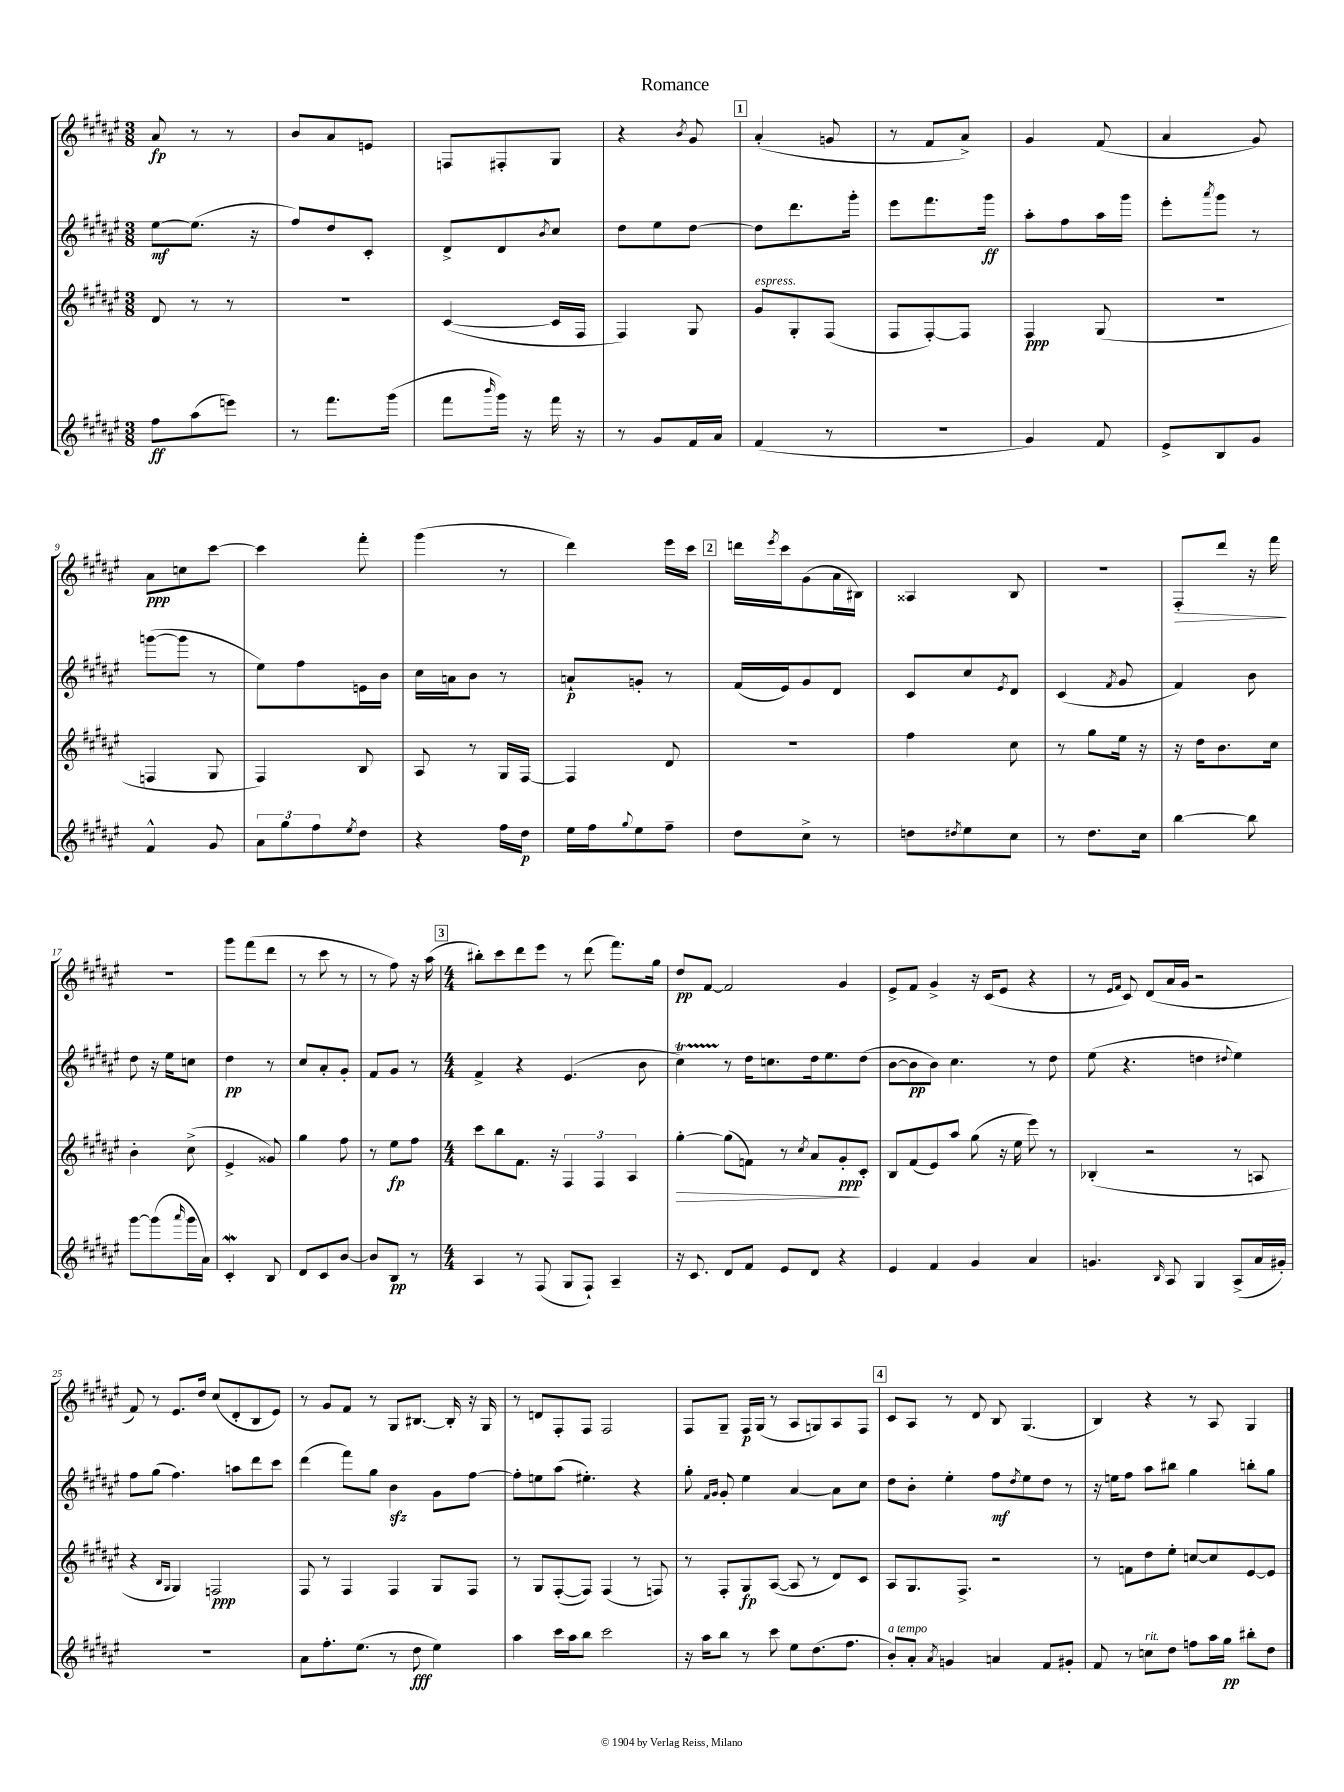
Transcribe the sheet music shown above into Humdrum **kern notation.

**kern	**kern	**kern	**kern
*staff4	*staff3	*staff2	*staff1
*clefG2	*clefG2	*clefG2	*clefG2
*k[f#c#g#d#a#e#]	*k[f#c#g#d#a#e#]	*k[f#c#g#d#a#e#]	*k[f#c#g#d#a#e#]
*M3/8	*M3/8	*M3/8	*M3/8
8ff#	8d#	[8ee#	8a#
(8aa#	8r	(8.ee#]	8r
8eee)	8r	.	8r
.	.	16r	.
=	=	=	=
8r	4.r	8ff#)	8b
8.fff#	.	8dd#	8a#
.	.	8c#'	8e
(16ggg#	.	.	.
=	=	=	=
8fff#	([4c#	8d#^	8F
16qqbbb	.	.	.
16ggg#)	.	8d#	8F#'
16r	.	.	.
.	.	8qb	.
16fff#	16c#]	8cc#	8G#
16r	16F#	.	.
=	=	=	=
8r	4F#)	8dd#	4r
8g#	.	8ee#	.
.	.	.	8qb
16f#	8G#	[8dd#	8g#
16a#	.	.	.
=	=	=	=
(4f#	8g#	8dd#]	(4a#'
.	8G#'	8.ddd#	.
8r	(8F#	.	8g
.	.	16ggg#'	.
=	=	=	=
4.r	8F#	8eee#	8r
.	[8F#')	8.fff#	8f#
.	8F#]	.	8a#^)
.	.	16ggg#	.
=	=	=	=
4g#)	4F#	8aa#'	4g#
.	.	8ff#	.
8f#	(8G#	16aa#	(8f#
.	.	16ggg#	.
=	=	=	=
8e#^	4.r	8eee#'	4a#
.	.	8qaaa#	.
8B	.	8ggg#	.
8g#	.	8r	8g#)
=	=	=	=
4f#^^	4F	([8ggg	8a#
.	.	8ggg]	8cc
8g#	8G#	8r	[8ccc#
=	=	=	=
12a#	4F#)	8ee#)	4ccc#]
12gg#	.	.	.
.	.	8ff#	.
12ff#	.	.	.
8qee#	.	.	.
8dd#	8B	16e	8fff#'
.	.	16b	.
=	=	=	=
4r	8A#	16cc#	(4ggg#
.	.	16a	.
.	8r	8b	.
16ff#	16G#	8r	8r
16dd#	[16F#	.	.
=	=	=	=
16ee#	4F#]	8a`	4ddd#)
16ff#	.	.	.
8qqgg#	.	.	.
8ee#	.	8g'	.
8ff#~	8d#	8r	16eee#
.	.	.	16ccc#
=	=	=	=
8dd#	4.r	(16f#	16ddd
.	.	.	8qeee#
.	.	16e#)	16ccc#
8cc#^	.	8g#	(8g#
8r	.	8d#	16a#
.	.	.	16B#)
=	=	=	=
8dd	4ff#	8c#	4A##
8qdd#	.	.	.
8ee#	.	8cc#	.
.	.	8qe#	.
8cc#	8cc#	8d#	8B
=	=	=	=
8r	8r	(4c#	4.r
8.dd#	8gg#	.	.
.	.	8qf#	.
.	16ee#	8g#	.
16cc#	16r	.	.
=	=	=	=
[4bb	16r	4f#)	8F#'
.	16dd#	.	.
.	8.b	.	8ddd#
8bb]	.	8b	16r
.	16cc#	.	16fff#
=	=	=	=
[8ggg#	4b'	8dd#	4.r
(8ggg#]	.	16r	.
.	.	16ee#	.
16qqaaa#	.	.	.
16ggg#	(8cc#^	8cc	.
16a#)	.	.	.
=	=	=	=
4c#'	4e#^	4dd#	8ggg#
.	.	.	(8fff#
8B	8g##)	8r	8ddd#
=	=	=	=
8d#	4gg#	8cc#	8r
8c#	.	8a#'	8ccc#
[8b	8ff#	8g#'	8r
=	=	=	=
8b]	8r	8f#	8r
8B	8ee#	8g#	8ff#)
8r	8ff#	8r	16r
.	.	.	(16aa#
=	=	=	=
*M4/4	*M4/4	*M4/4	*M4/4
4A#	8ccc#	4f#^	8bb#')
.	8bb	.	8ccc#
8r	8.f#	4r	8ddd#
(8F#	.	.	8eee#
.	16r	.	.
8G#	6F#	(4.e#	8r
8F#`)	.	.	(8ddd#
.	6F#	.	.
4A#~	.	.	8.fff#)
.	6A#	.	.
.	.	8b	.
.	.	.	16gg#
=	=	=	=
16r	[4gg#'	4cc#)	8dd#
8.c#	.	.	.
.	.	.	[8f#
8d#	(8gg#]	8r	2f#]
8f#	8f)	16dd#	.
.	.	8.cc	.
8e#	8r	.	.
.	8qcc#	.	.
8d#	8a#	16dd#	.
.	.	8.ee#	.
4r	8g#'	.	4g#
.	8c#'	(8dd#	.
=	=	=	=
4e#	8B	[8b	8e#^
.	(8f#	8b]	8f#
4f#	8e#)	8b)	4g#^
.	8aa#	4.cc#	.
4g#	(8gg#	.	16r
.	.	.	(16c#
.	16r	.	8e#
.	16ee#	.	.
4a#	8eee#)	8r	4r
.	8r	8dd#	.
=	=	=	=
4.g	(4B-'	(8ee#	8r
.	.	.	16qqe#
.	.	.	16qqf#
.	.	4.r	8c#)
.	2r	.	(8d#
16qqB	.	.	.
8A#	.	.	16a#
.	.	.	16g#
4G#	.	4dd	2r
.	.	8qqdd#	.
(8A#^	8r	4ee#)	.
16a#	8A	.	.
16g#')	.	.	.
=	=	=	=
1r	4r	8ff#	8f#)
.	.	(8gg#	8r
.	16qqB	.	.
.	16qqG#	.	.
.	4G#)	4.ff#)	8.e#
.	.	.	16dd#
.	2F	.	(8cc#
.	.	8aa	8d#'
.	.	8ddd#	8B
.	.	8ccc#	8e#)
=	=	=	=
8a#	8F#	(4ddd#	8r
8.ff#'	8r	.	8g#
.	4F#	8fff#)	8f#
(8.ee#	.	.	.
.	.	8gg#	8r
8r	4F#	4b	8G#
8dd#	.	.	[8.B#
4ee#)	8G#	8g#	.
.	.	.	16B#']
.	8F#	[8ff#	16r
.	.	.	16G#
=	=	=	=
4aa#	8r	8ff#']	8r
.	8G#	8ee	8d
16ccc#	([8F#'	(8aa#	8F#'
16aa#	.	.	.
8bb	8F#])	4.ee#')	8F#
2ccc#	(4F#	.	2F#
.	8r	4r	.
.	8F)	.	.
=	=	=	=
16r	8r	8gg#'	8F#
16aa#	.	.	.
.	.	16qqf#	.
.	.	16qqg#	.
8bb	8F#'	8g#'	8G#~
8r	8G#	4ee#	16F#
.	.	.	(16G#
8ccc#	([8A#	.	8r
8ee#	8A#]	[4a#	8A#
(8.dd#	8r	.	8G)
.	8d#)	8a#]	8A#
8.ff#	.	.	.
.	8c#	8cc#	8F#
=	=	=	=
8b')	8A#	8dd#	8c#
8a#'	8.G#	8b'	8A#
8qa#	.	.	.
4g	.	4ee#'	8r
.	8.F#^	.	.
.	.	.	8d#
4a	2r	8ff#	8B
.	.	8qdd#	.
.	.	8ee#	(4.G#
8f#	.	8dd#	.
8g#'	.	8r	.
=	=	=	=
8f#	8r	16r	4B)
.	.	16ee	.
8r	8f	8ff#	.
8cc	8dd#	8aa#	4r
8dd#	8ee#'	8bb#	.
8ff	[8cc	4gg#	8r
16aa#	8cc]	.	8A#
16gg#	.	.	.
8bb#'	[8e#	8bb'	4G#
8dd#	8e#]	8gg#	.
==	==	==	==
*-	*-	*-	*-
